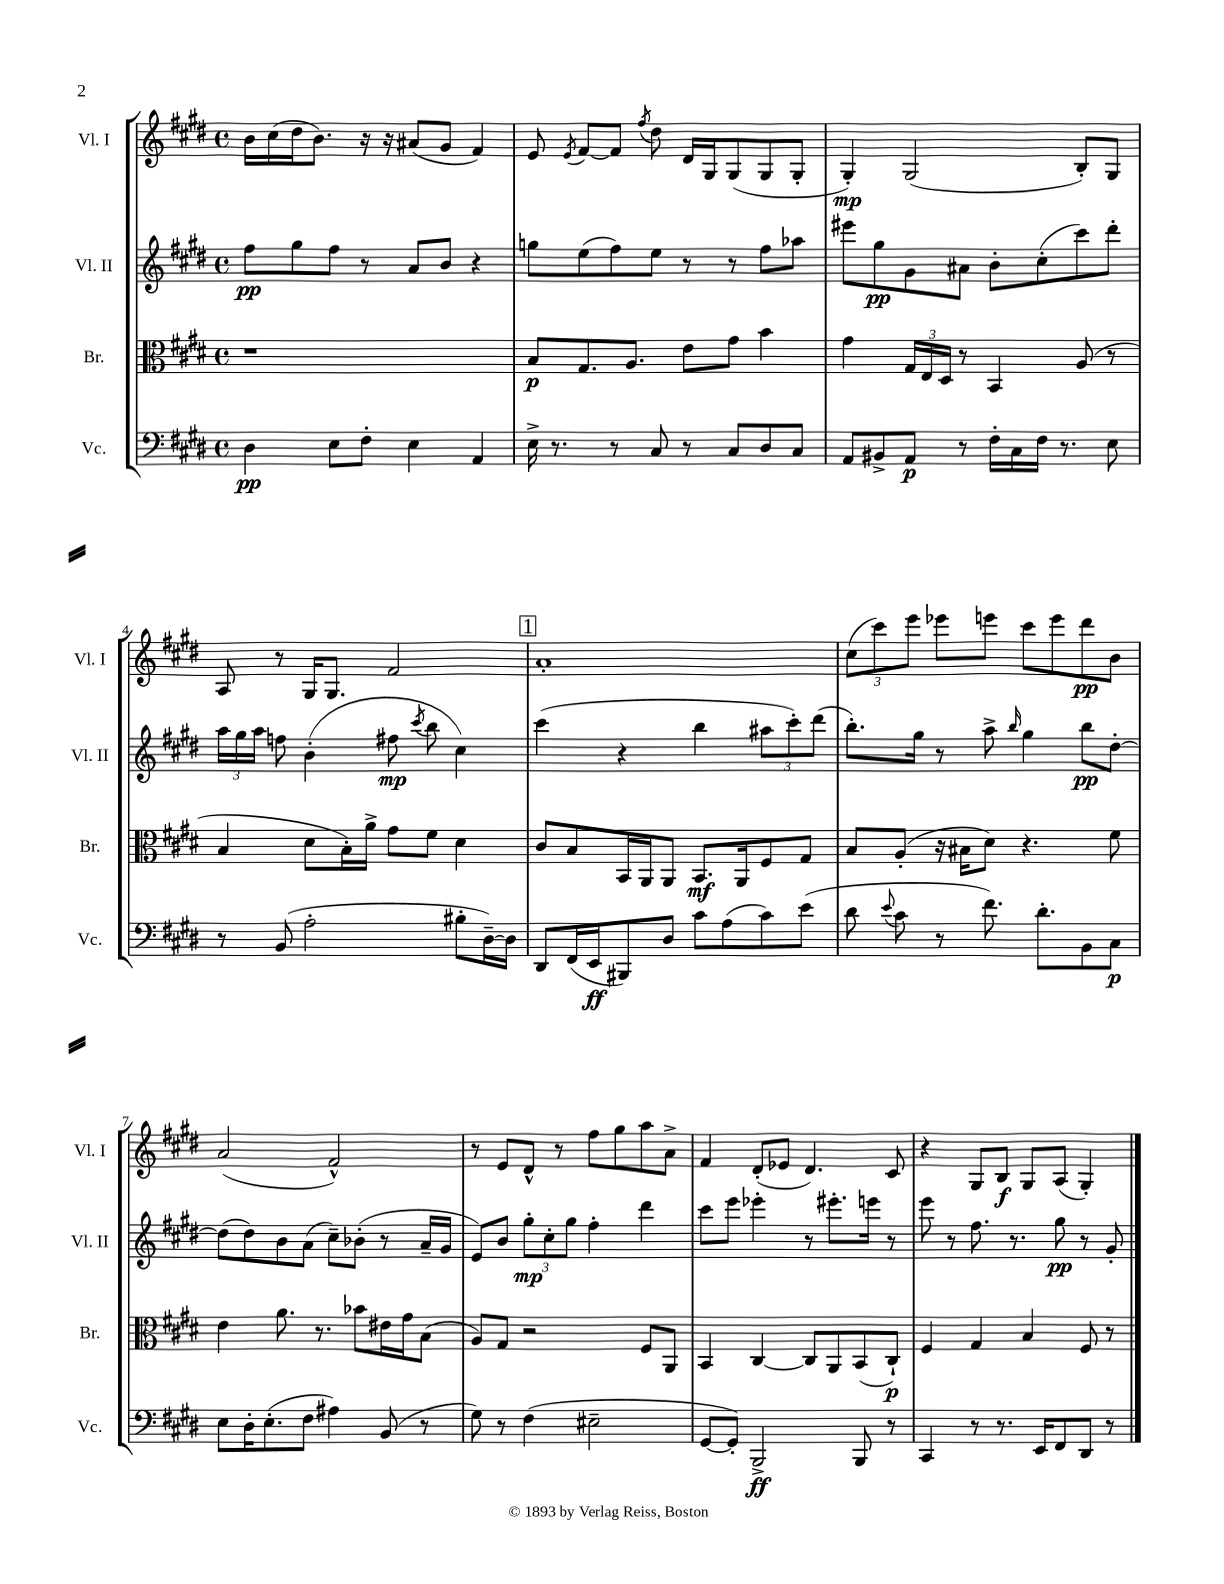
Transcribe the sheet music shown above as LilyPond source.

<<
\new StaffGroup <<
\new Staff = "s0" \with { instrumentName = "Vl. I" shortInstrumentName = "Vl. I" } {
    \clef treble \key e \major \defaultTimeSignature \time 4/4
    \autoBeamOff b'16[ cis''16( dis''16 b'8.]) r16 r16 ais'8[( gis'8] fis'4) |
    e'8 \acciaccatura { e'8 } fis'8[~ fis'8] \acciaccatura { fis''8 } dis''8 dis'16[ gis16 gis8( gis8 gis8]-. |
    gis4-.\mp) gis2( b8[-.) gis8] |
    a8 r8 gis16[ gis8.] fis'2 |
    \mark \markup { \box "1" } a'1-. |
    \tuplet 3/2 { cis''8[( cis'''8) e'''8] } ees'''8[ e'''8] cis'''8[ e'''8 dis'''8\pp b'8] |
    a'2( fis'2-^) |
    r8 e'8[ dis'8]-^ r8 fis''8[ gis''8 a''8 a'8]-> |
    fis'4 dis'8[-.( ees'8] dis'4.) cis'8 |
    r4 gis8[ b8]\f gis8[ a8]( gis4-.) \bar "|." |
}
\new Staff = "s1" \with { instrumentName = "Vl. II" shortInstrumentName = "Vl. II" } {
    \clef treble \key e \major \defaultTimeSignature \time 4/4
    \autoBeamOff fis''8[\pp gis''8 fis''8] r8 a'8[ b'8] r4 |
    g''8[ e''8( fis''8) e''8] r8 r8 fis''8[ aes''8] |
    eis'''8[ gis''8\pp gis'8 ais'8] b'8[-. cis''8-.( cis'''8) dis'''8]-. |
    \tuplet 3/2 { a''16[ gis''16 a''16] } f''8 b'4-.( fis''8\mp \acciaccatura { cis'''8 } b''8 cis''4) |
    \mark \markup { \box "1" } cis'''4( r4 b''4 \tuplet 3/2 { ais''8[ cis'''8-.) dis'''8]( } |
    b''8.[-.) gis''16] r8 a''8-> \grace { b''16 } gis''4 b''8[\pp dis''8]~-. |
    dis''8[( dis''8) b'8 a'8]( cis''8[--) bes'8]-.( r8 a'16[-- gis'16] |
    e'8[) b'8] \tuplet 3/2 { gis''8[-.\mp cis''8-. gis''8] } fis''4-. dis'''4 |
    cis'''8[ e'''8] ees'''4-. r8 eis'''8.[-. e'''16] r8 |
    e'''8 r8 fis''8. r8. gis''8\pp r8 gis'8-. \bar "|." |
}
\new Staff = "s2" \with { instrumentName = "Br." shortInstrumentName = "Br." } {
    \clef alto \key e \major \defaultTimeSignature \time 4/4
    \autoBeamOff r1 |
    b8[\p gis8. a8.] e'8[ gis'8] b'4 |
    gis'4 \tuplet 3/2 { gis16[ e16 dis16] } r8 b,4 a8( r8 |
    b4 dis'8[ b16-.) a'16]-> gis'8[ fis'8] dis'4 |
    \mark \markup { \box "1" } cis'8[ b8 b,16 a,16 a,8] b,8.[\mf a,16 fis8 gis8] |
    b8[ a8]-.( r16 bis16[ dis'8]) r4. fis'8 |
    e'4 a'8. r8. bes'8[ eis'16 gis'16 b8]( |
    a8[) gis8] r2 fis8[ a,8] |
    b,4 cis4~ cis8[ a,8 b,8( cis8]-!\p) |
    fis4 gis4 b4 fis8 r8 \bar "|." |
}
\new Staff = "s3" \with { instrumentName = "Vc." shortInstrumentName = "Vc." } {
    \clef bass \key e \major \defaultTimeSignature \time 4/4
    \autoBeamOff dis4\pp e8[ fis8]-. e4 a,4 |
    e16-> r8. r8 cis8 r8 cis8[ dis8 cis8] |
    a,8[ bis,8-> a,8]\p r8 fis16[-. cis16 fis16] r8. e8 |
    r8 b,8( a2-. bis8[-. dis16~--) dis16] |
    \mark \markup { \box "1" } dis,8[ fis,16( e,16\ff bis,,8) dis8] cis'8[ a8( cis'8) e'8]( |
    dis'8 \appoggiatura { e'8 } cis'8 r8 fis'8.) dis'8.[-. b,8 cis8]\p |
    e8[ dis16-. e8.-.( fis8] ais4) b,8( r8 |
    gis8) r8 fis4( eis2-- |
    gis,8[~ gis,8]-.) b,,2->\ff b,,8 r8 |
    cis,4 r8 r8. e,16[ fis,8 dis,8] r8 \bar "|." |
}
>>
>>
